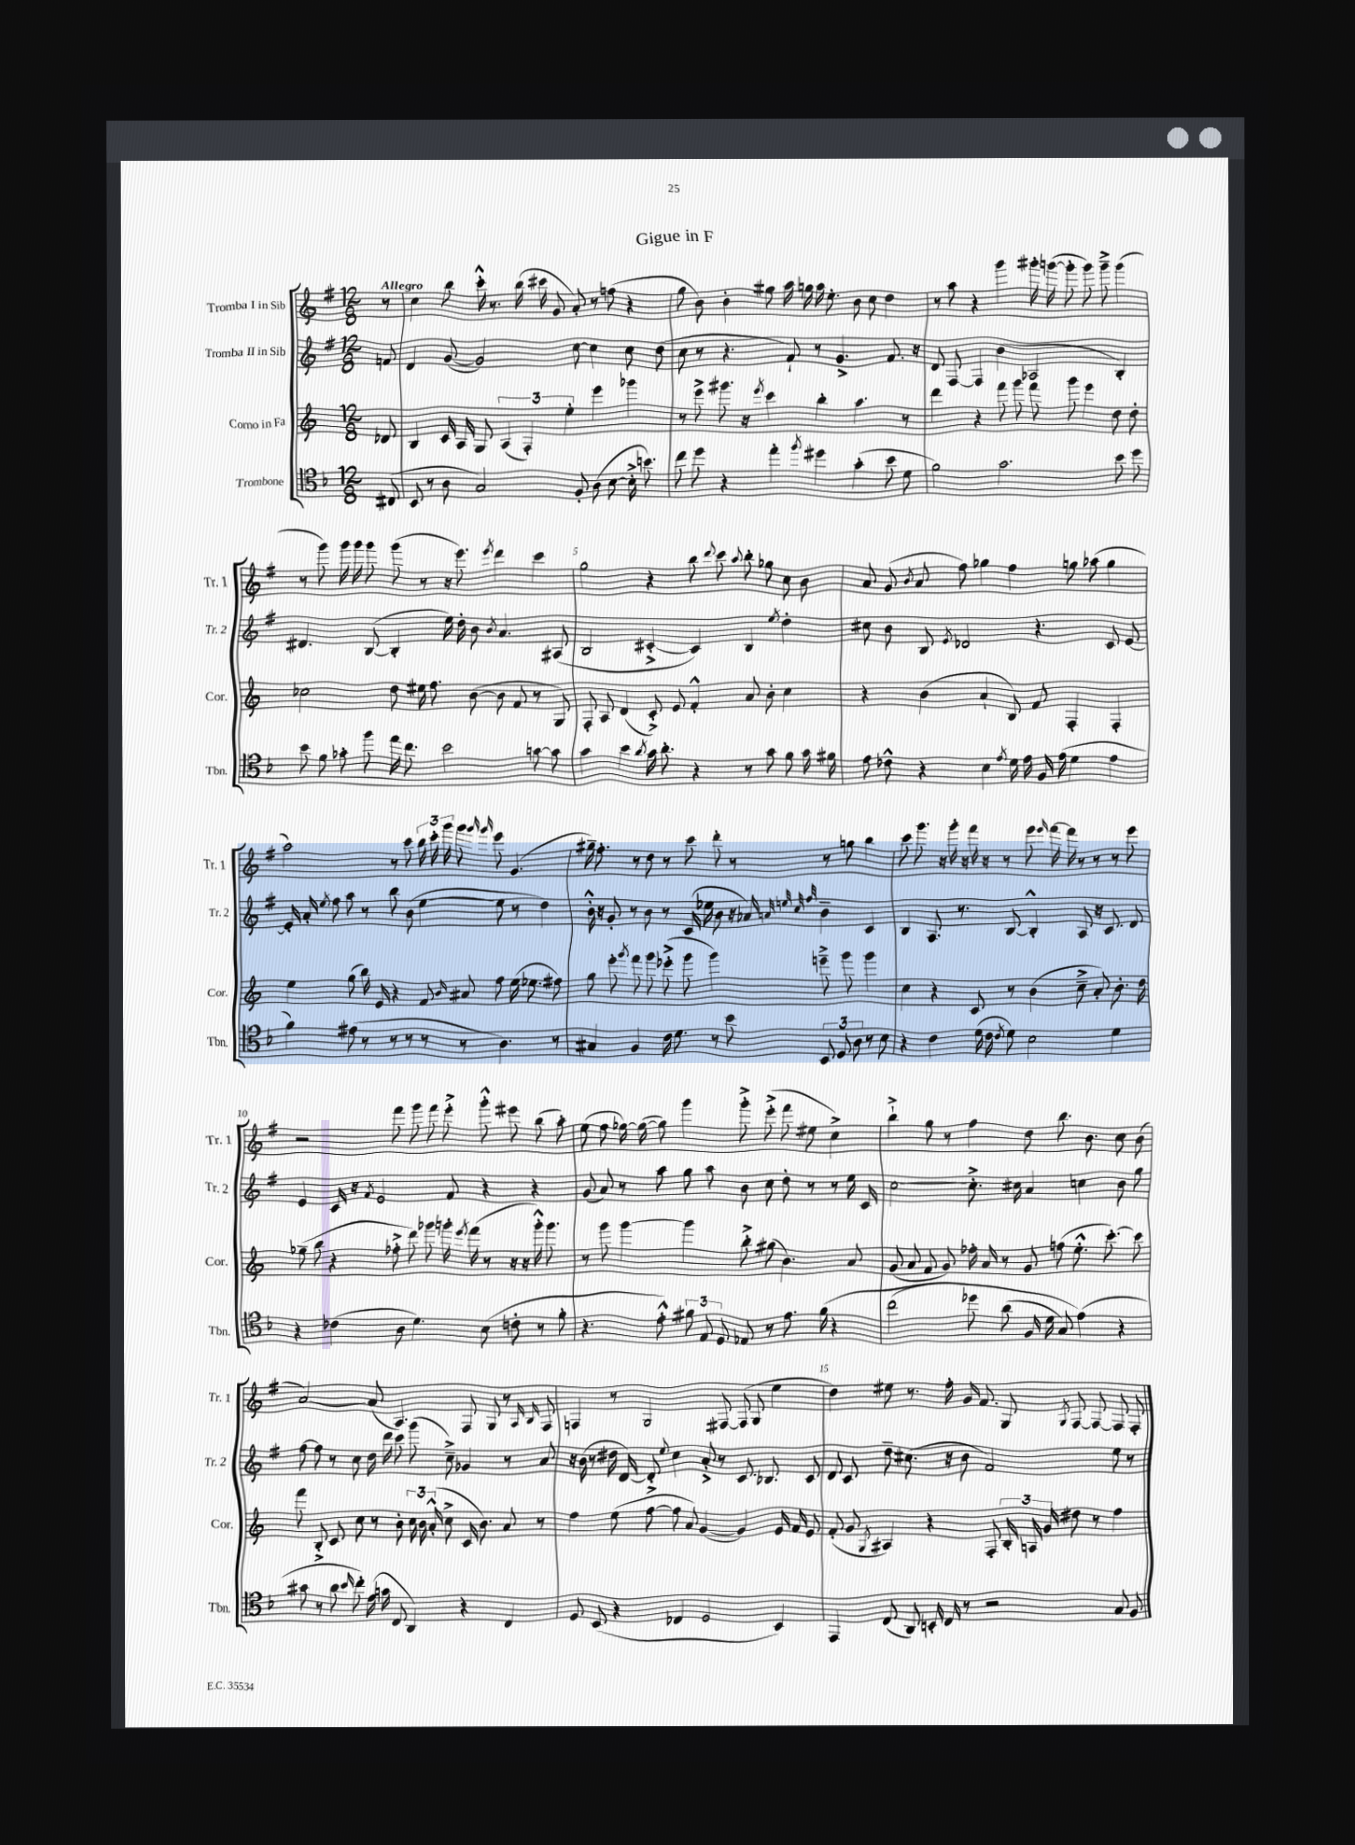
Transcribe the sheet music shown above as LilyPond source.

\header { title = "Gigue in F" }
<<
\new StaffGroup <<
\new Staff = "s0" \with { instrumentName = "Tromba I in Sib" shortInstrumentName = "Tr. 1" } {
    \clef treble \key g \major \numericTimeSignature \time 12/8 \partial 8 \tempo "Allegro"
    \autoBeamOff r8 |
    c''4 b''8 c'''16-.-^ r8. b''16( cis'''16 g'8 a'8-.) r8 f''8( r4 |
    g''8 b'8) b'4-. gis''8 a''16 g''16 a''16 e''8.-. b'8 c''8 d''4 |
    r8 a''8 r4 g'''4 gis'''16-. g'''16~( g'''8-. g'''8) g'''8---> g'''4( |
    r8 g'''8) g'''16 g'''16 g'''8 g'''8( r8 r16 e'''8.) \acciaccatura { e'''8 } d'''4 c'''4 |
    g''2 r4 b''8 \appoggiatura { d'''8 } c'''8 \appoggiatura { a''8 } b''8-. ges''8 c''8 b'8 |
    a'8 g'8( \acciaccatura { b'8 } a'8 fis''8) ges''4 fis''4 g''8 aes''8( g''4 |
    a''2) r8 c'''8 \tuplet 3/2 { b''16 c'''16-. g'''16 } g'''8 \grace { g'''16 g'''16 } e'''8 g'4.( |
    gis''16--) fis''8.-. r8 d''8 r8 c'''8 d'''8-. r8 r8 g''8 b''4 |
    c'''8 g'''8. r16 g'''16-. r16 fis'''16 r16 r8 e'''8 \grace { e'''16 } fis'''16~ fis'''16 r8 r8 r8 e'''8 |
    r2 fis'''8 g'''8 fis'''8 e'''8-.-> g'''8-.-^ eis'''8 b''8( a''8-.) |
    e''8( fis''8 ges''16~) ges''16~( ges''8) g'''4 g'''8-.-> e'''8-.->( fis'''8 eis''8 c''4->) |
    b''4-!-> g''8 r8 fis''4 d''8 b''8. b'8. c''8 b'8( |
    a'2~) a'8( a4.) fis8 g8 r8 \grace { a16 b16 } fis8 |
    f4 r8 g2 fis8~ fis8( g8 e''4 |
    d''4) eis''8 r8. fis''16-. g'16 fis'8. g8 \acciaccatura { g8 } fis8~ fis8~ fis8 fis8-. \bar "|." |
}
\new Staff = "s1" \with { instrumentName = "Tromba II in Sib" shortInstrumentName = "Tr. 2" } {
    \clef treble \key g \major \numericTimeSignature \time 12/8 \partial 8
    \autoBeamOff f'8 |
    d'4 g'8~( g'2) c''8~ c''4 c''8 d''8( |
    c''8 r8 r4. fis'8-!) r8 g'4.-> fis'8. r16 |
    d'8 fis8~ fis4 b'4( aes2 b4-.) |
    dis'4. b8~( b4-. e''16) d''16-. b'8 \acciaccatura { b'8 } a'4. ais8( |
    b2 cis'4~-.-> cis'4) b4 \acciaccatura { e''8 } d''4-. |
    cis''8 b'8 b8 \acciaccatura { e'8 } des'2 r4. c'8 e'8~ |
    e'16-. a'16-. \acciaccatura { e''8 } fis''8 a''8 r8 b''8 b'8( e''4~ e''8 r8 d''4) |
    b'16-.-^ r16 g'8-. r8 b'8 r8 c'16( ees''16 b'8 r16 aes'16) \grace { a'32 e''32 c''32 fis''32 } b'4-- c'4 |
    b4 a8. r8. b8~ b4-.-^ a8 r16 c'8. d'8 |
    e'4 c'16 r16 \acciaccatura { fis'8 } e'2 fis'8 r4 r4 |
    g'8( a'8) r8 a''8 g''8 a''8 b'8 c''8 d''8-. r8 r8 e''16 c'16 |
    c''2~ c''8.-.-> cis''16 a'4 c''4 b'8 g''8 |
    fis''8~ fis''8 r8 c''8 d''16 d'''16 c'''8 g'''8( c''8--->) ges'4 r8 a'8 |
    r16 b'16( r8 dis''16 d'16~) d'8-.-> \appoggiatura { e''8 } c''4 a'8-.-> r8 c'8. bes8. c'8 |
    d'8 c'8 d''8-- cis''8.( r16 b'8 fis'2) e''8 r8 \bar "|." |
}
\new Staff = "s2" \with { instrumentName = "Corno in Fa" shortInstrumentName = "Cor." } {
    \clef treble \key c \major \numericTimeSignature \time 12/8 \partial 8
    \autoBeamOff des'8 |
    b4 c'16 a16 g8 \tuplet 3/2 { a4( f4-.) e''4-. } e'''4 ges'''4 |
    r8 e'''8-> gis'''8. r16 \acciaccatura { e'''8 } c'''4 b''4-. a''4. r8 |
    d'''4 r4 f'''8 g'''8 f'''8 g'''8 e'''4 d''8 d''8-. |
    ces''2 d''8 eis''16 f''8. b'8~( b'8 f'8 r8 g8) |
    f8-. a8 d'4( c'8-.->) e'8 f'4-.-^ a'8 b'8-. c''4 |
    r4 b'4( a'4-! b8) f'8 f4-. f4-. |
    e''4 g''8( b''16) e'16 r4 f'8 \grace { b'16 } ais'8 f''8 e''16( ees''8. fis''8) |
    g''8 e'''8-. \acciaccatura { g'''8 } f'''8 g'''8 ees'''8-.->( g'''8 g'''4) e'''8---> g'''8 g'''4 |
    c''4 r4 c'8 r8 b'4( c''8---> a'8-.) b'8.-. d''16 |
    ges''8--( b''8 r4 fes''8-.-> d'''8) ges'''8 g'''16-. \acciaccatura { e'''8 } f'''16( r8 r16 r16 g'''16-.-^) g'''8. |
    r8 g'''8 g'''4~ g'''4 b''8-.-> gis''8( b'4.) a'8 |
    g'8( a'8 f'8 g'8) fes''16-. a'16 r8 g'8 f''8( e''8.-.-^ c'''8.~-.) c'''8 |
    f'''8 b8-.-> c'8 c''8 r8 b'8-. \tuplet 3/2 { c''16 b'16 a'16-.-^( } c''8-> c'16 b'8.) a'8 r8 |
    f''4 e''8( f''8~ f''8 a'8) g'4~( g'4) e'16 f'16 e'8 |
    f'8-.( g'8 \acciaccatura { g8 } ais4) r4 f8-. \tuplet 3/2 { b16-. a16 g'16 } dis''8 r8 f''4 \bar "|." |
}
\new Staff = "s3" \with { instrumentName = "Trombone" shortInstrumentName = "Tbn." } {
    \clef tenor \key f \major \numericTimeSignature \time 12/8 \partial 8
    \autoBeamOff cis8( |
    bes,8 r8 a8 g2) f8-. a8( bes8~ bes16-.-> b'8.) |
    c''8 d''8 r4 e''4-. \acciaccatura { f''8 } dis''4 g'4-.( bes'8 d'8 |
    f'2) g'2. bes'8 d''8 |
    bes'8 f'8 ges'8-. f''8 e''16 c''8. bes'2 g'8~ g'8 |
    g'4 bes'4 \acciaccatura { a'8 } g'16 a'8.-. r4 r8 g'8 f'8 g'16 fis'16 |
    e'8 ces'8-^ r4 bes4 \acciaccatura { e'8 } d'16 e'16 f16 e'16( d'4 e'4 |
    f'4) eis'8( r8 r8 r8 r8 r8 a4.) r8 |
    gis4 f4 c'16 d'8. r8 bes'8 \tuplet 3/2 { bes,8 d8 a8 } r8 bes8 |
    r4 c'4 d'16( c'16 \acciaccatura { c'8 } d'8) bes2 d'4 |
    r4 ces'4( a8 d'4.) bes8( c'8-. r8 f'8-. |
    r4. e'8-.-^) \tuplet 3/2 { fis'8 e8 d8 } ees8 r8 e'8. fis'16( r4 |
    c''2\( des''8) a'8( f16 d'16 g8) e'4(\) r4 |
    gis'8 r8 a'8 \grace { bes'16 } c''8-.) e'16( g'16 c8 a,4) r4 c4 |
    d8 bes,8( r4 ces4 d2 bes,4) |
    e,4 c8( a,8) b,16-. c16 r8 r2 g8 f8 \bar "|." |
}
>>
>>
\layout { \context { \Score \override BarNumber.break-visibility = ##(#f #t #t) barNumberVisibility = #(every-nth-bar-number-visible 5) } }
